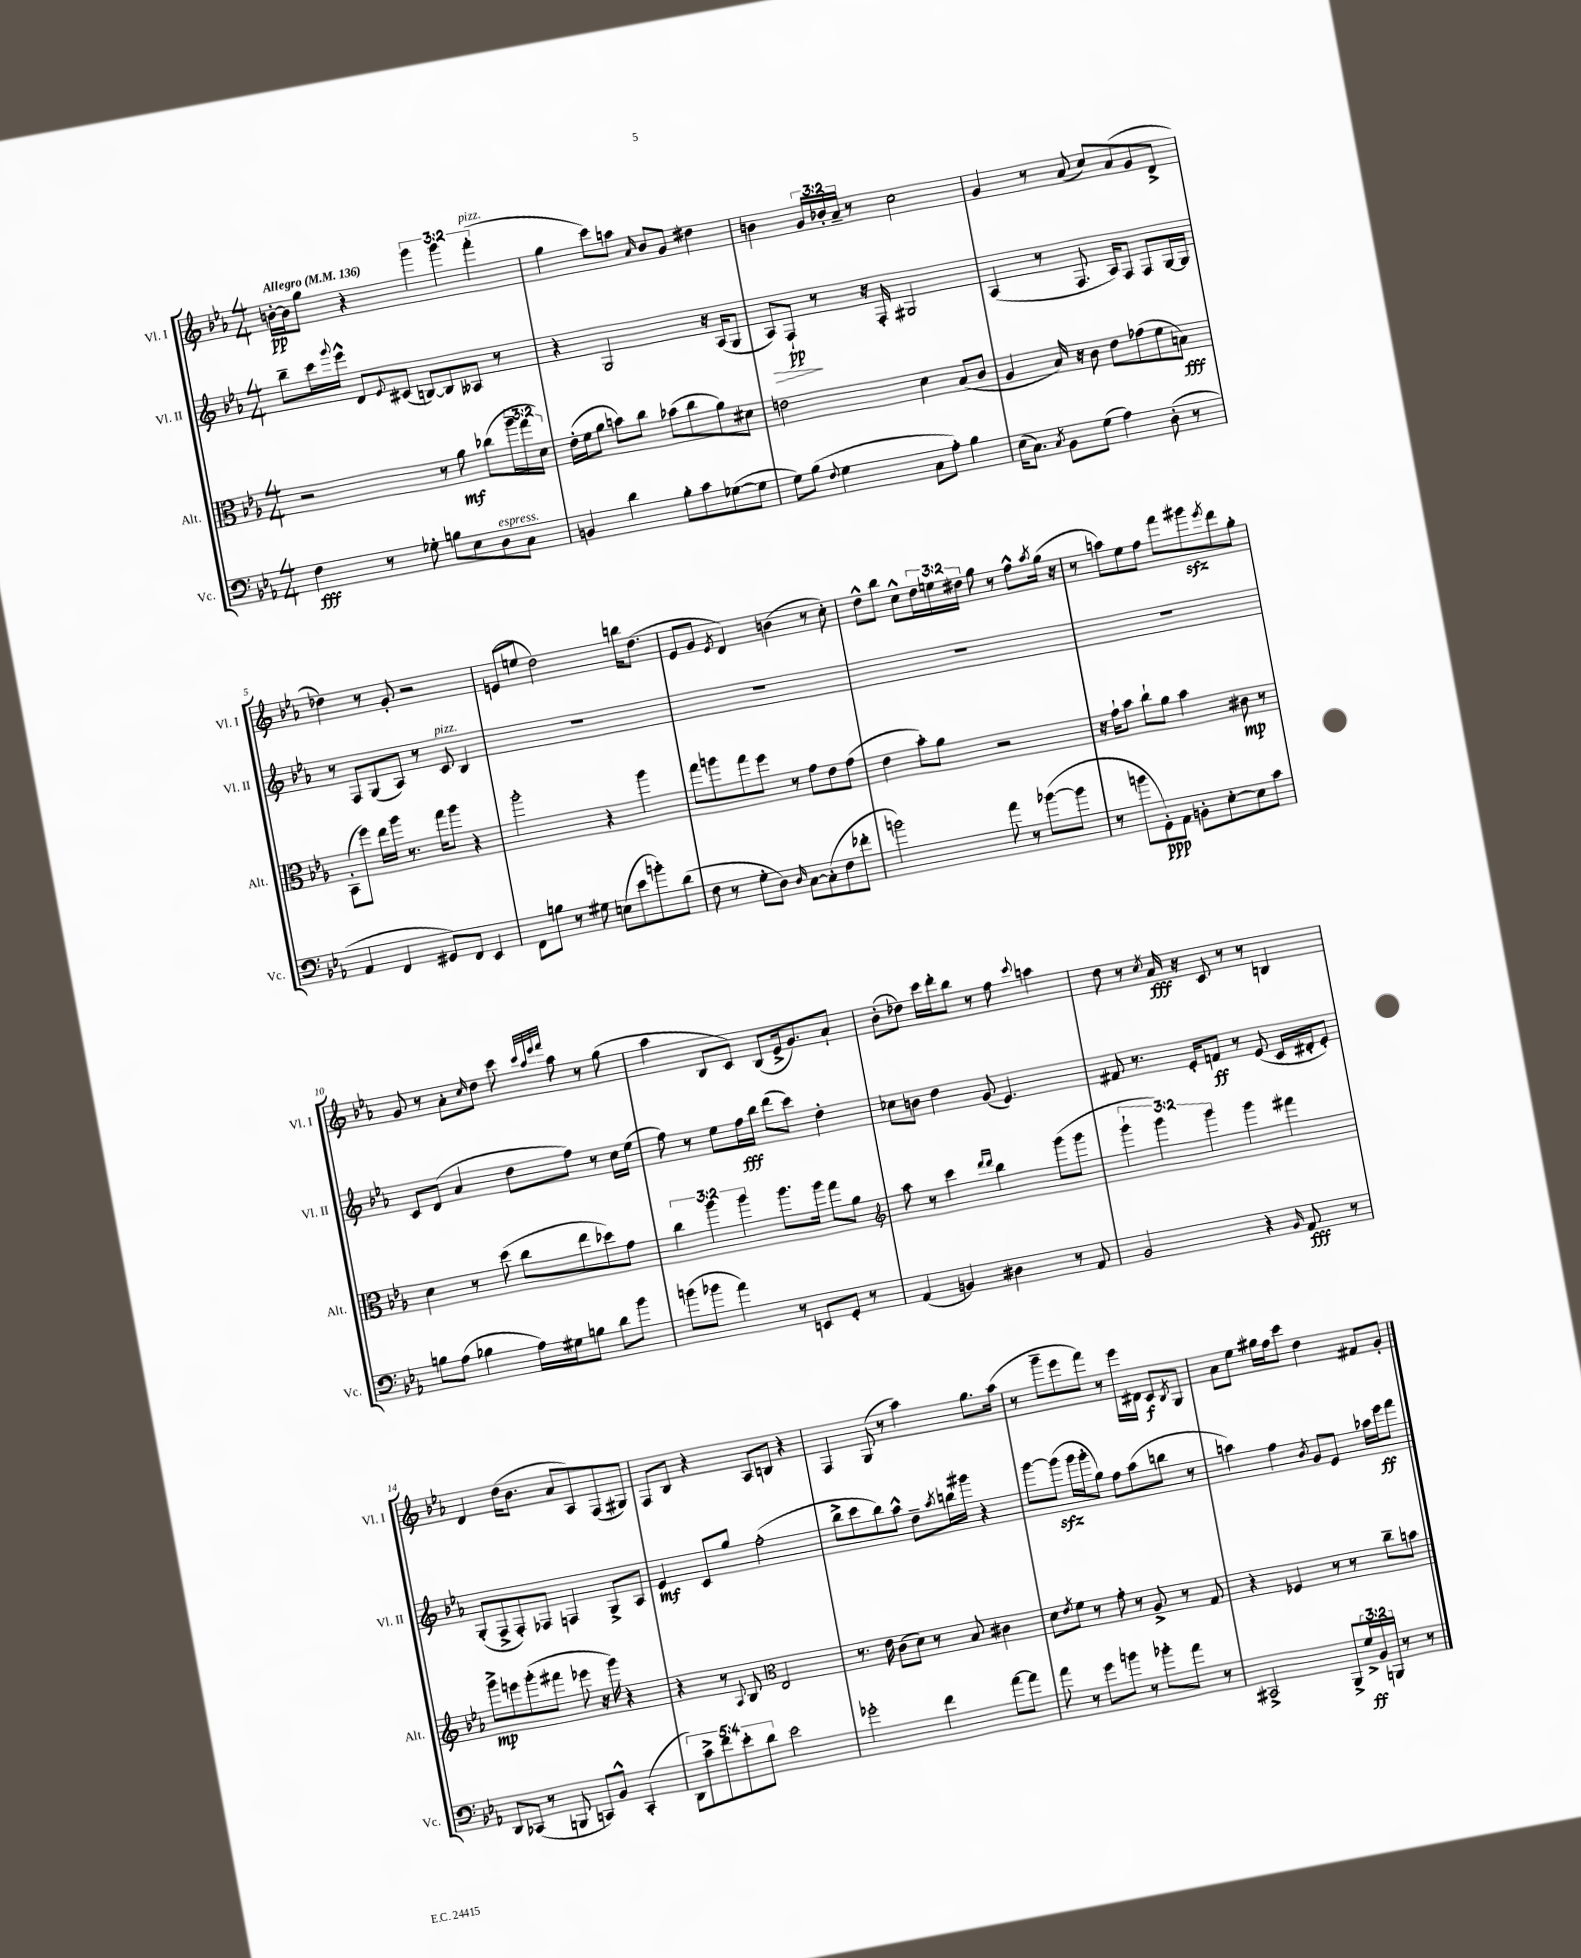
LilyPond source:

<<
\new StaffGroup <<
\new Staff = "s0" \with { instrumentName = "Vl. I" shortInstrumentName = "Vl. I" } {
    \clef treble \key ees \major \numericTimeSignature \time 4/4 \override Staff.TupletNumber.text = #tuplet-number::calc-fraction-text \tempo "Allegro" 4 = 136
    b'16~-.\pp b'16 g''8 r4 \tuplet 3/2 { g'''4 g'''4 f'''4-.^\markup { \italic "pizz." }( } |
    g''4 c'''8) a''8 \grace { aes'16 } bes'8 g'8 dis''4 |
    b'4 \tuplet 3/2 { g'16 bes'16-. aes'16-- } r8 c''2 |
    g'4 r8 aes'8( c''8) aes'8( g'8 d'8-> |
    des''4) r8 g'8-. r2 |
    e'8( e''8 d''2) b''16 d''8.( |
    ees'8 g'8 \acciaccatura { ees'8 } d'4) b'4( r8 c''8-.) |
    d''8-^ bes''8 c''8-^ \tuplet 3/2 { d''16 e''16 dis''16 } g''8 r8 f''8-^ \acciaccatura { aes''8 } g''16( r16 |
    r8 a''8) ees''8 f''8 f'''8 gis'''8\sfz \acciaccatura { ees'''8 } d'''8 g''8-. |
    g'8 r8 aes'8-. \grace { c''16 } d''8 c'''8 \grace { c'''32 aes''32 ees'''32 f'''32 } aes''8 r8 g''8( |
    aes''4 bes8 c'8) bes8( ees'16-> g'8.) aes'8-! |
    bes'8-.( des''8) c'''16 d'''16-. bes''8 r8 f''8 \appoggiatura { c'''8 } a''4 |
    d''8 r8 \acciaccatura { c''8 } aes'16\fff r16 c'8 r8 r8 b4 |
    d'4 d''16( bes'8. aes'8 aes8) f8( gis8) |
    f8 bes8 r4 aes8 b8 r4 |
    f4 g8( r8 aes''4) g''8. aes''16( |
    r8 g'''8-- ees'''8 f'''8) r8 ees'''16 dis'16 c'8\f \acciaccatura { bes8 } g8 |
    aes'8 ees''8 gis''16 f''16 c'''8 d''4 fis'8 g'8-. \bar "|." |
}
\new Staff = "s1" \with { instrumentName = "Vl. II" shortInstrumentName = "Vl. II" } {
    \clef treble \key ees \major \numericTimeSignature \time 4/4
    bes''8-- c'''16 \appoggiatura { g'''8 } ees'''16-^ d'8 \appoggiatura { ees'8 } cis'8( b8~) b8 aeses8 r8 |
    r4 g2 r16 aes16( g8 |
    aes8\>) f8-!\pp\! r8 r16 f16-. gis2 |
    aes4( r8 f8. aes16) f8 f8 g16~ g16 |
    r8 f8 g8( aes8) r8 c'8^\markup { \italic "pizz." } bes4 |
    R1 |
    R1 |
    R1 |
    R1 |
    c'8 d'8( aes'4 d''8 f''8) r8 c''16 ees''16( |
    f''8) r8 ees''8 f''16\fff bes''16 d'''8( c'''8) d''4-. |
    ces''8 b'8 d''4 g'8( ees'4.) |
    fis'8 r8. ees'16-. f'8\ff r8 ees'8( c'16 dis'16-. ees'8-.) |
    g8-.( f8-> f8-.) fes8 f4 g8-> aes8 |
    ees'4\mf c'8 g''8 f''2-.( |
    bes''8-> c'''8 bes''8) aes''8-^ d''8-- \acciaccatura { aes''8 } b''16 gis'''16 r4 |
    g'''8~ g'''8\sfz( g'''16 g'''16-. g''8) f''8 aes''8( b''8 r8 |
    a''4) f''4 \acciaccatura { bes'8 } g'8 ees'8 aes''16 ees'''16\ff f'''8 \bar "|." |
}
\new Staff = "s2" \with { instrumentName = "Alt." shortInstrumentName = "Alt." } {
    \clef alto \key ees \major \numericTimeSignature \time 4/4 \override Staff.TupletNumber.text = #tuplet-number::calc-fraction-text
    r2 r8 aes'8\mf ces''8( \tuplet 3/2 { aes''16-- g''16 d'16) } |
    ees'16-.( f'16 aes'8 b'8) c''8 bes'8( c''8 aes'8) dis'8 |
    e'2 d'4 bes8( c'8 |
    aes4 bes16) r16 c'8 ees'8 ges'8( f'8 b8\fff) |
    bes,8-.( f''8) ees''16 aes''16 r8. g''16 aes''8 r4 |
    aes''2-. r4 aes''4 |
    g''8 a''8 g''8 f''8 r8 g'8 ees'8 g'8( |
    ees'4 bes'8-.) aes'8 r2 |
    r16 g'16-! bes'8 c''8-! aes'8 bes'4 cis'8\mp r8 |
    d'4 r8 d''8( c''8 ees''8 des''8) g'8 |
    \tuplet 3/2 { c''4 aes''4 aes''4 } aes''8. aes''16 g''8 aes'8 |
    \clef treble aes''8 r8 c'''4 \grace { d'''16 d'''16 } bes''4 g'''8( g'''8 |
    \tuplet 3/2 { g'''4-! g'''4) g'''4 } g'''4 fis'''4 |
    g'''8->\mp e'''8 g'''8-.( fis'''8 ees'''8 r16 g'''16) r4 |
    r4 r8 \appoggiatura { aes8 } bes8 \clef alto ees2 |
    r8. ees'16 c'8( d'8) r8 bes8 cis'4 |
    d'8 \acciaccatura { ees'8 } f'8 r8 g'8-. r8 aes8-> r8 g8 |
    r4 fes4 r8 r8 c''8-- b'8 \bar "|." |
}
\new Staff = "s3" \with { instrumentName = "Vc." shortInstrumentName = "Vc." } {
    \clef bass \key ees \major \numericTimeSignature \time 4/4 \override Staff.TupletNumber.text = #tuplet-number::calc-fraction-text
    f4\fff r8 ges8-. b8 ees8 d8^\markup { \italic "espress." } c8 |
    b,4 d'4 bes8-. c'8 ges8~( ges8 |
    g8) bes8( \appoggiatura { f8 } g4 c8 aes8-.) bes4 |
    ees16( c8.) \acciaccatura { c8 } bes,8 g8( aes4) d8-.( r8 |
    aes,4 f,4 gis,8) f,8 ees,4 |
    f,8 b8 r8 gis8 e8( ees'8 b'8-.) d'8( |
    f8 r8 g8-. d8) \grace { d16 } c8~ c8-.( f8 fes'8-. |
    b'2) aes'8 r8 bes'8~( bes'8 |
    r8 b'8 g,8-.\ppp) aes,8 b,8-. ees8~-. ees8 c'8 |
    b8 aes8( bes4 aes16) gis16 b8 d'8 bes'8 |
    b'8( bes'8 aes'4) r8 e,8 g,8-. r8 |
    aes,4( b,4) dis4 r8 aes,8 |
    bes,2 r4 \grace { bes,16 } aes,8\fff r8 |
    d,8 ces,8( r8 b,,8 c,8) bes,8-^ c,4-.( |
    \tuplet 5/4 { d,8) c'8-> f'8 ees'8-. d'8 } ees'2 |
    ges'2-. f'4 aes'8~ aes'8 |
    aes'8 r8 g'8 b'8 r8 bes'8-. aes'8 r8 |
    cis,2-> bes,,8-> \tuplet 3/2 { g16->\ff bes,16 b,,16 } r8 r8 \bar "|." |
}
>>
>>
